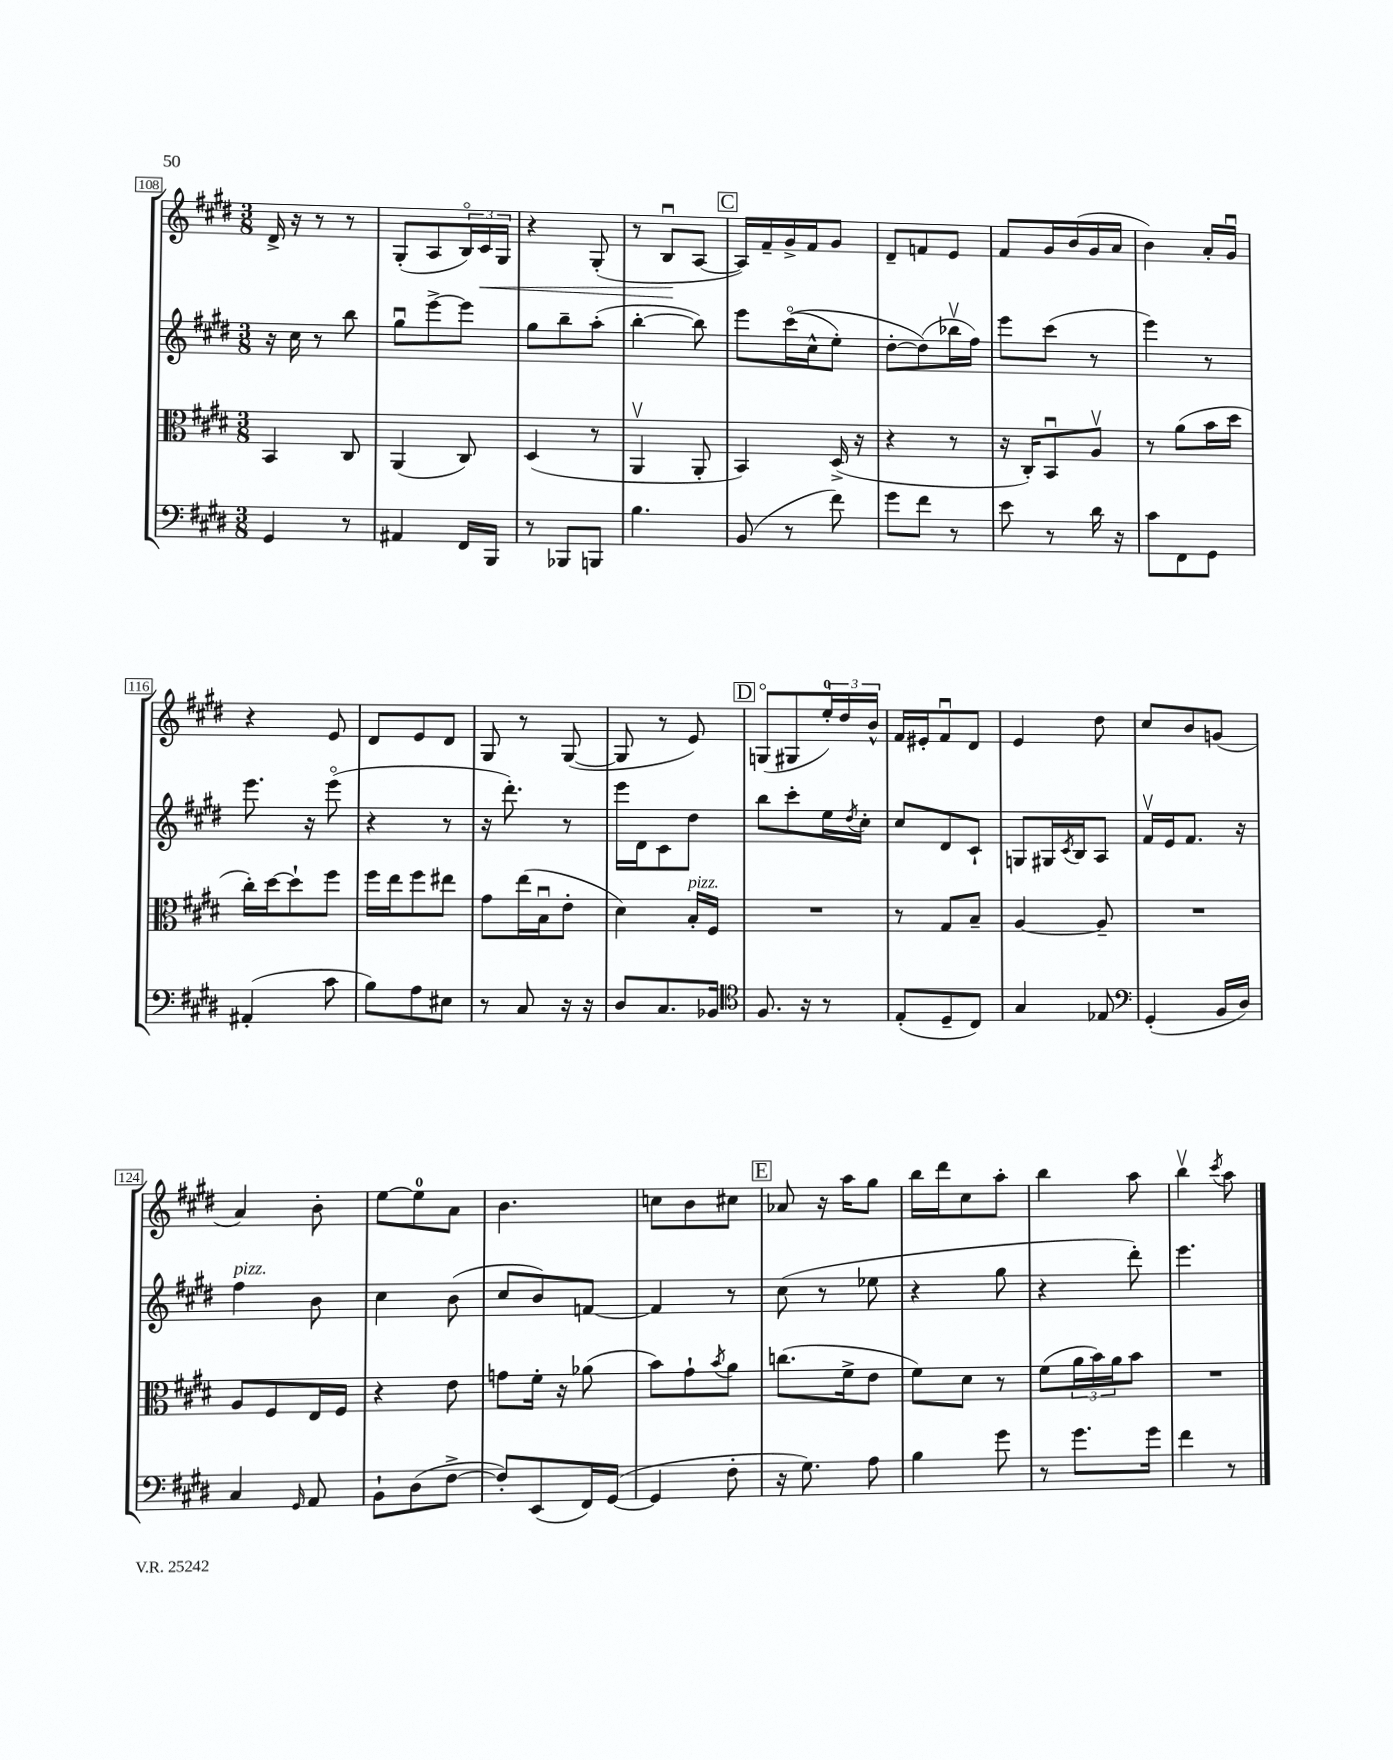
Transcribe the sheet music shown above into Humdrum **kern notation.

**kern	**kern	**kern	**kern
*staff4	*staff3	*staff2	*staff1
*clefF4	*clefC3	*clefG2	*clefG2
*k[f#c#g#d#]	*k[f#c#g#d#]	*k[f#c#g#d#]	*k[f#c#g#d#]
*M3/8	*M3/8	*M3/8	*M3/8
4GG#	4BB	16r	16d#^
.	.	16cc#	16r
.	.	8r	8r
8r	8C#	8bb	8r
=	=	=	=
4AA#	(4AA	8gg#u	(8G#'
.	.	[8eee^	8A
16FF#	8C#)	8eee]	24Bo)
.	.	.	24c#
16BBB	.	.	.
.	.	.	24G#
=	=	=	=
8r	(4D#	8gg#	4r
8BBB-	.	8bb~	.
8BBB	8r	(8aa'	(8G#'
=	=	=	=
4.B	4AAv	[4bb'	8r
.	.	.	8Bu
.	8AA'	8bb])	[8A
=	=	=	=
(8BB	4BB)	8eee	16A])
.	.	.	16f#~
8r	.	&((16ccc#o	16g#^
.	.	16cc#^^	16f#
8f#)	(16D#^	8ee')	8g#
.	16r	.	.
=	=	=	=
8g#	4r	[8dd#'	8d#~
8f#	.	(8dd#]&)	8f
8r	8r	16bb-v	8e
.	.	16ff#)	.
=	=	=	=
8e	16r	8eee	8f#
.	16C#')	.	.
8r	8BBu	(8ccc#	16g#
.	.	.	(16b
16d#	8Av	8r	16g#
16r	.	.	16a
=	=	=	=
8c#	8r	4eee)	4b)
8FF#	(8a	.	.
8GG#	16b	8r	16a'
.	16dd#	.	16g#u
=	=	=	=
(4AA#'	16cc#')	8.eee	4r
.	[16dd#	.	.
.	8dd#`]	.	.
.	.	16r	.
8c#	8ff#	(8eeeo	8e
=	=	=	=
8B)	16ff#	4r	8d#
.	16ee	.	.
8A	8ff#	.	8e
8E#	8ee#	8r	8d#
=	=	=	=
8r	8g#	16r	8G#
.	.	8.ddd#')	.
8C#	(16ee	.	8r
.	16Bu	.	.
16r	8e'	8r	([8G#
16r	.	.	.
=	=	=	=
8D#	4d#)	16eee	8G#]
.	.	16d#	.
8.C#	.	8c#	8r
.	16B'	8dd#	8e)
16BB-	16F#	.	.
=	=	=	=
*clefC4	*	*	*
8.F#	4.r	8bb	(8Go
.	.	8ccc#'	8G#
16r	.	.	.
8r	.	16ee	24ee')
.	.	.	24dd#
.	.	8qdd#	.
.	.	16cc#'	.
.	.	.	24b^^
=	=	=	=
(8E'	8r	8cc#	16f#
.	.	.	16e#'
8D#~	8G#	8d#	8f#u
8C#)	8B~	8c#`	8d#
=	=	=	=
4G#	[4A	8G	4e
.	.	16G#	.
.	.	8qc#	.
.	.	16B	.
8E-	8A~]	8A	8dd#
=	=	=	=
*clefF4	*	*	*
(4GG#'	4.r	16f#v	8cc#
.	.	16e	.
.	.	8.f#	8b
16BB	.	.	(8g
16D#)	.	16r	.
=	=	=	=
4C#	8A	4ff#	4a)
.	8F#	.	.
16qqGG#	.	.	.
8AA	16E	8b	8b'
.	16F#	.	.
=	=	=	=
8BB`	4r	4cc#	[8ee
(8D#	.	.	8ee]
[8F#^	8e	(8b	8a
=	=	=	=
8F#'])	8g	8cc#	4.b
(8EE	16f#'	8b)	.
.	16r	.	.
16FF#)	(8a-	[8f	.
([16GG#	.	.	.
=	=	=	=
4GG#]	8b)	4f]	8cc
.	8g#`	.	8b
.	8qb	.	.
8F#'	8a	8r	8cc#
=	=	=	=
16r	(8.cc	(8cc#	8a-
8.G#)	.	.	.
.	.	8r	16r
.	16f#^	.	16aa
8A	8e	8ee-	8gg#
=	=	=	=
4B	8f#)	4r	16bb
.	.	.	16ddd#
.	8d#	.	8cc#
8g#	8r	8gg#	8aa'
=	=	=	=
8r	(8f#	4r	4bb
8.g#	24a	.	.
.	24b)	.	.
.	24a	.	.
.	8b	8ddd#')	8aa
16g#	.	.	.
=	=	=	=
4f#	4.r	4.eee	4bbv
.	.	.	8qccc#
8r	.	.	8aa
==	==	==	==
*-	*-	*-	*-
